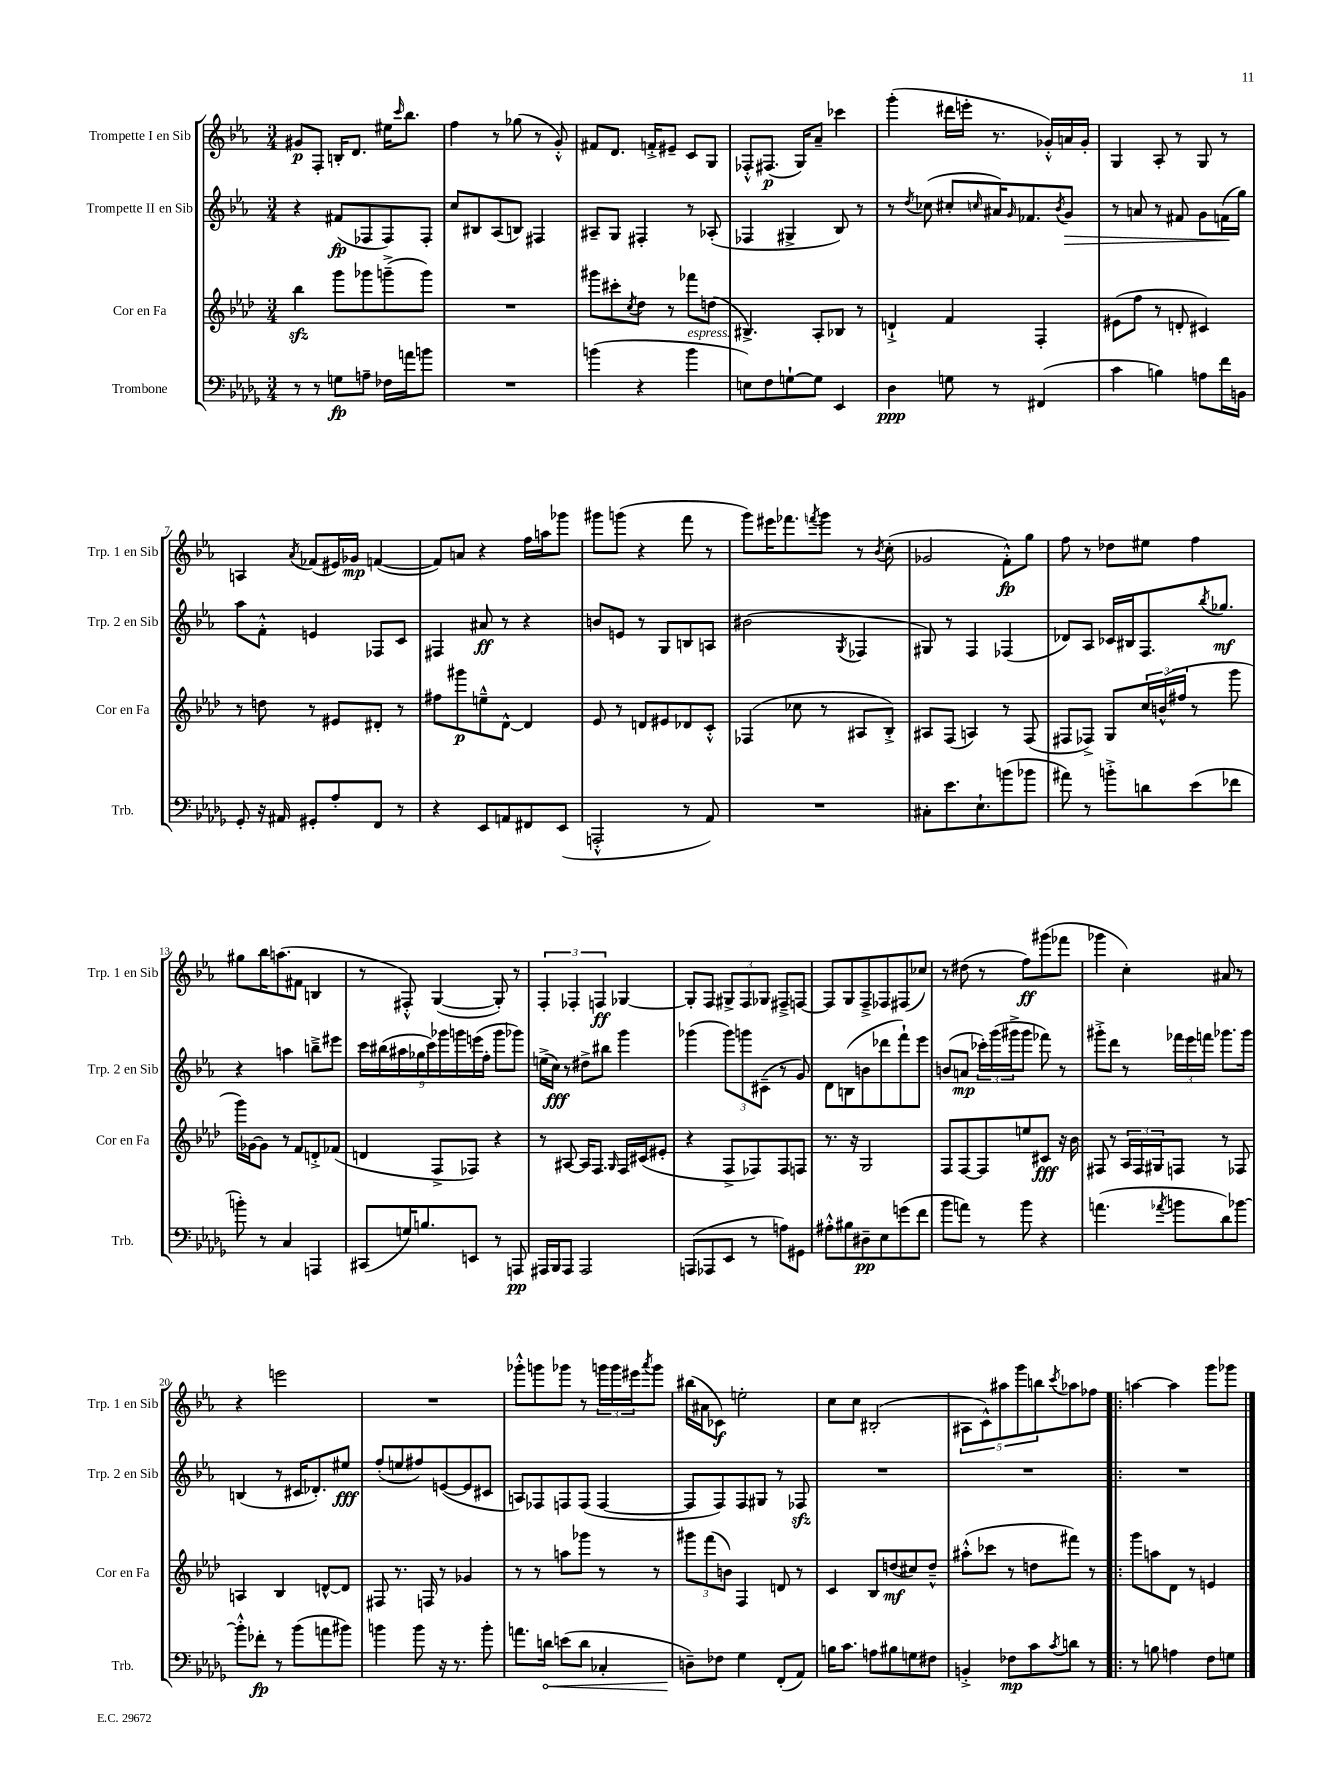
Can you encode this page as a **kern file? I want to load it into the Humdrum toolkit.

**kern	**dynam	**kern	**dynam	**kern	**dynam	**kern	**dynam
*part4	*part4	*part3	*part3	*part2	*part2	*part1	*part1
*staff4	*staff4	*staff3	*staff3	*staff2	*staff2	*staff1	*staff1
*I"Trombone	*	*I"Cor en Fa	*	*I"Trompette II en Sib	*	*I"Trompette I en Sib	*
*I'Trb.	*	*I'Cor en Fa	*	*I'Trp. 2 en Sib	*	*I'Trp. 1 en Sib	*
*clefF4	*	*clefG2	*	*clefG2	*	*clefG2	*
*k[b-e-a-d-g-]	*	*k[b-e-a-d-]	*	*k[b-e-a-]	*	*k[b-e-a-]	*
*M3/4	*	*M3/4	*	*M3/4	*	*M3/4	*
=1	=1	=1	=1	=1	=1	=1	=1
8r	.	4bb-zz\	.	4r	.	8g#X/L	p
8r	.	.	.	.	.	8F'/J	.
8Gn\L	fp	8ggg\L	.	(8f#X/L	fp	16Bn'/KL	.
.	.	.	.	.	.	8.d/J	.
8An~\J	.	8ggg-X\	.	8F-X/	.	.	.
16F-X\LL	.	(8gggn~^\	.	8F-/)	.	16ee#X\KL	.
.	.	.	.	.	.	16qqccc/	.
16an\J	.	.	.	.	.	8.bb-\J	.
8bn\J	.	8ggg\J)	.	8F-'/J	.	.	.
=2	=2	=2	=2	=2	=2	=2	=2
2.r	.	2.r	.	8cc/L	.	4ff\	.
.	.	.	.	8B#X/	.	.	.
.	.	.	.	(8A-/	.	8r	.
.	.	.	.	8Bn/J)	.	(8gg-X\	.
.	.	.	.	4F#X/	.	8r	.
.	.	.	.	.	.	8g'^^/)	.
=3	=3	=3	=3	=3	=3	=3	=3
(4bn\	.	8ggg#X\L	.	8A#X~/L	.	8f#X/L	.
.	.	8ccc#X'\	.	8G/J	.	8.d/J	.
.	.	8qcc/	.	.	.	.	.
4r	.	8dd-\J	.	4F#X'/	.	.	.
.	.	.	.	.	.	16fn'^/KL	.
.	.	8r	.	.	.	8e#X~/J	.
!LO:TX:a:i:t=espress.	!	!	!	!	!	!	!
4b\	.	8fff-X\L	.	8r	.	8c/L	.
.	.	(8ddn\J	.	(8A-X'/	.	8G/J	.
=4	=4	=4	=4	=4	=4	=4	=4
8En\L)	.	4.B#X^/)	.	4F-X/	.	8F-X'^^/L	.
8F\	.	.	.	.	.	(8.F#X/J	p
[8Gn`\	.	.	.	4G#X^/	.	.	.
.	.	.	.	.	.	16G/KL)	.
8G\J]	.	8A-'/L	.	.	.	8a-~/J	.
4EE-/	.	8B-X/J	.	8B-/)	.	4ccc-X\	.
.	.	8r	.	8r	.	.	.
=5	=5	=5	=5	=5	=5	=5	=5
4D-\	ppp	4dn`^/	.	8r	.	(4ggg'\	.
.	.	.	.	8qdd/	.	.	.
.	.	.	.	(8cc-X\	.	.	.
8Gn\	.	4f/	.	8cc#X'/L	.	16ddd#X\LL	.
.	.	.	.	.	.	16eeen'\JJ	.
.	.	.	.	16qqccn/	.	.	.
8r	.	.	.	16a#X/K)	.	8.r	.
.	.	.	.	16qqg/	.	.	.
.	.	.	.	8.f-X/	.	.	.
(4FF#X/	.	4F'/	.	.	.	.	.
.	.	.	.	.	.	16g-X'^^/LL)	.
.	.	.	.	8qb-/	.	.	.
!	!	!	!	!	!LO:HP:b	!	!
.	.	.	.	8g/J	>	16an/	.
.	.	.	.	.	.	16g-'/JJ	.
=6	=6	=6	=6	=6	=6	=6	=6
4c\	.	(8e#X\L	.	8r	.	4G/	.
.	.	8ff\J	.	8an/	.	.	.
4Bn\)	.	8r	.	8r	.	8A-'/	.
.	.	8dn'/	.	8f#X/	.	8r	.
8An\L	.	4c#X/)	.	8g\L	.	8G/	.
16f\L	.	.	.	(16fn\L	.	8r	.
16BBn\JJ	.	.	.	16gg\JJ)	]	.	.
!!LO:LB:g=z
=7	=7	=7	=7	=7	=7	=7	=7
8GG-'/	.	8r	.	8aa-\L	.	4An/	.
16r	.	8ddn\	.	8f'^^\J	.	.	.
16AA#X/	.	.	.	.	.	.	.
.	.	.	.	.	.	8qa-/	.
8GG#X'/L	.	8r	.	4en/	.	(8f-X/L	.
8A-'/	.	8e#X/L	.	.	.	16e#X/L)	.
.	.	.	.	.	.	16g-X/JJ	mp
8FF/J	.	8d#X'/J	.	8F-X/L	.	([4fn/	.
8r	.	8r	.	8c/J	.	.	.
=8	=8	=8	=8	=8	=8	=8	=8
4r	.	8ff#X\L	.	4F#X/	.	8f/L])	.
.	.	8ggg#X\	p	.	.	8an/J	.
8EE-/L	.	8een~^^\	.	8a#X/	ff	4r	.
8AAn/	.	[8d-^^\J	.	8r	.	.	.
8FF#X/	.	4d-/]	.	4r	.	16ff\LL	.
.	.	.	.	.	.	16aan\J	.
(8EE-/J	.	.	.	.	.	8ggg-X\J	.
=9	=9	=9	=9	=9	=9	=9	=9
2AAAn'^^/	.	8e-/	.	8bn/L	.	8ggg#X\L	.
.	.	8r	.	8en/J	.	(8gggn\J	.
.	.	8dn/L	.	8r	.	4r	.
.	.	8e#X/	.	8G/L	.	.	.
8r	.	8d-X/	.	8Bn/	.	8fff\	.
8AA-/)	.	8c'^^/J	.	8An/J	.	8r	.
=10	=10	=10	=10	=10	=10	=10	=10
2.r	.	(4F-X/	.	(2b#X\	.	8ggg\L)	.
.	.	.	.	.	.	16eee#X\K	.
.	.	.	.	.	.	8.fff-X\	.
.	.	8cc-X\	.	.	.	.	.
.	.	.	.	.	.	8qfffn/	.
.	.	8r	.	.	.	8ggg\J	.
.	.	.	.	8qG/	.	.	.
.	.	8A#X/L	.	4F-X/	.	8r	.
.	.	.	.	.	.	8qb-/	.
.	.	8B-'^/J)	.	.	.	(8cc'\	.
=11	=11	=11	=11	=11	=11	=11	=11
8C#X'\L	.	8A#X/L	.	8G#X/)	.	2g-X/	.
8.e-\	.	(8F/J	.	8r	.	.	.
.	.	4An/)	.	4F/	.	.	.
8.E-`\	.	.	.	.	.	.	.
(8bn\	.	8r	.	(4F-X/	.	8f'^^\L)	fp
8b-X\J	.	(8F/	.	.	.	8gg\J	.
=12	=12	=12	=12	=12	=12	=12	=12
8a#X\)	.	8F#X/L	.	8d-X/L)	.	8ff\	.
8r	.	8F-X^/J)	.	8A-/J	.	8r	.
8bn'^\L	.	8G/L	.	16c-X/LL	.	8dd-X\L	.
.	.	.	.	16B#X/J	.	.	.
8dn\	.	24cc/L	.	8.F/	.	8ee#X\J	.
.	.	(24bn^^/	.	.	.	.	.
.	.	24ff#X/JJ	.	.	.	.	.
(8e-\	.	8r	.	.	.	4ff\	.
.	.	.	.	8qbb-/	.	.	.
.	.	.	.	8.gg-X/J	mf	.	.
8f-X\J	.	8ggg\	.	.	.	.	.
!!LO:LB:g=z
=13	=13	=13	=13	=13	=13	=13	=13
8bn'\)	.	16ggg\LL)	.	4r	.	8gg#X\L	.
.	.	[16g-X\J	.	.	.	.	.
8r	.	8g-\J]	.	.	.	16bb-\K	.
.	.	.	.	.	.	(8.aan\	.
4C/	.	8r	.	4aan\	.	.	.
.	.	8f/L	.	.	.	8f#X\J	.
4AAAn/	.	8dn'^/	.	8bbn~^\L	.	4Bn/	.
.	.	(8f-X/J	.	8eee#X\J	.	.	.
=14	=14	=14	=14	=14	=14	=14	=14
(8CC#X/L	.	4dn/	.	18ccc\LL	.	8r	.
.	.	.	.	(18bb#X\	.	.	.
.	.	.	.	18aa#X\	.	.	.
16Gn/K)	.	.	.	.	.	8F#X'^^/)	.
.	.	.	.	18gg-X\	.	.	.
8.Bn/	.	.	.	.	.	.	.
.	.	.	.	18ccc\)	.	.	.
.	.	8F^/L	.	.	.	([4G/	.
.	.	.	.	18ggg-X\	.	.	.
.	.	.	.	18gggn\	.	.	.
8EEn/J	.	8F-X/J)	.	.	.	.	.
.	.	.	.	(18eeen\	.	.	.
.	.	.	.	18ff'\JJ	.	.	.
8r	.	4r	.	8ggg\L	.	8G'/])	.
8AAAn/	pp	.	.	8ggg-X\J)	.	8r	.
=15	=15	=15	=15	=15	=15	=15	=15
16AAA#X/LL	.	8r	.	(16een^\LL	.	6F'/	.
16BBB-/J	.	.	.	16cc\JJ)	fff	.	.
8AAA#/J	.	[8A#X/	.	8r	.	.	.
.	.	.	.	.	.	6F-X'/	.
2AAA#/	.	16A#/KL]	.	8dd#X^\L	.	.	.
.	.	8.F/J	.	.	.	.	.
.	.	.	.	.	.	6Fn/	ff
.	.	.	.	8bb#X\J	.	.	.
.	.	16qqG/	.	.	.	.	.
.	.	16F/LL	.	4ggg\	.	[4G-X/	.
.	.	(16c#X/J	.	.	.	.	.
.	.	8e#X'/J	.	.	.	.	.
=16	=16	=16	=16	=16	=16	=16	=16
(8AAAn/L	.	4r	.	(4ggg-X\	.	8G-'/L]	.
8AAA-X/	.	.	.	.	.	8F/J	.
8EE-/J	.	8F^/L	.	12ggg-\L)	.	12G#X^/L	.
.	.	.	.	12gggn\	.	12F/	.
8r	.	8F-X/)	.	.	.	.	.
.	.	.	.	(12c#X~\J	.	12G-X/J	.
8An\L)	.	8F-/	.	8r	.	8F#X~^/L	.
8GG#X\J	.	8Fn/J	.	8g/)	.	[8Fn/J	.
=17	=17	=17	=17	=17	=17	=17	=17
8A#X'^^\L	.	8.r	.	8d\L	.	8F/L]	.
8B#X\	.	.	.	(8Bn\	.	8G/	.
.	.	16r	.	.	.	.	.
8D#X~\	pp	2G/	.	8bn\	.	8F~^/	.
8E-\	.	.	.	8ddd-X\	.	8F-X/	.
(8gn\	.	.	.	8fff`\)	.	(8F#X/	.
8f\J	.	.	.	8eee-\J	.	8cc-X/J)	.
=18	=18	=18	=18	=18	=18	=18	=18
8b-\L	.	8F/L	.	(8bn/L	.	8r	.
8an\J)	.	[8F/	.	8an/J	mp	(8dd#X\	.
8r	.	8F/]	.	24ccc-X'\LL)	.	8r	.
.	.	.	.	(24ggg\	.	.	.
.	.	.	.	24ggg#X^\J	.	.	.
8b-\	.	8een/	.	8ggg#\J	.	8ff\L)	ff
4r	.	8c#X/J	fff	8fff-X\)	.	(8ggg#X\	.
.	.	16r	.	8r	.	8fff-X\J	.
.	.	16b-\	.	.	.	.	.
=19	=19	=19	=19	=19	=19	=19	=19
(4.an\	.	8F#X/	.	8ggg#X'^\L	.	4ggg-X\	.
.	.	8r	.	8ddd\J	.	.	.
.	.	24A-/LL	.	8r	.	4cc'\)	.
.	.	24F#/	.	.	.	.	.
.	.	24G#X/J	.	.	.	.	.
8qa-X/	.	.	.	.	.	.	.
8bn\L	.	8Fn/J	.	24fff-X\LL	.	.	.
.	.	.	.	24eee-\	.	.	.
.	.	.	.	24fffn\JJ	.	.	.
8d-\)	.	8r	.	8.ggg-X\L	.	8a#X/	.
[8b-X\J	.	8F-X/	.	.	.	8r	.
.	.	.	.	16ggg-\Jk	.	.	.
!!LO:LB:g=z
=20	=20	=20	=20	=20	=20	=20	=20
8b-'^^\L]	.	4An/	.	(4Bn/	.	4r	.
8f-X'\J	fp	.	.	.	.	.	.
8r	.	4B-/	.	8r	.	2eeen\	.
(8b-\L	.	.	.	16c#X/KL	.	.	.
.	.	.	.	8.d-X'/)	.	.	.
8an\	.	[8dn^^/L	.	.	.	.	.
8b#X\J)	.	8d/J]	.	8ee#X/J	fff	.	.
=21	=21	=21	=21	=21	=21	=21	=21
4bn\	.	8F#X/	.	(8ff'/L	.	2.r	.
.	.	8.r	.	8een/	.	.	.
8b\	.	.	.	8ff#X/)	.	.	.
.	.	16Fn/	.	.	.	.	.
16r	.	8r	.	([8en/	.	.	.
8.r	.	.	.	.	.	.	.
.	.	4g-X/	.	8e/]	.	.	.
8b'\	.	.	.	8c#X/J	.	.	.
=22	=22	=22	=22	=22	=22	=22	=22
8.an\L	.	8r	.	8An/L)	.	8ggg-X'^^\L	.
.	.	8r	.	8F-X/	.	8gggn\	.
!	!LO:HP:b	!	!	!	!	!	!
16dn\Jk	<	.	.	.	.	.	.
(8en\L	.	8aan\L	.	8Fn/	.	8ggg-X\J	.
8d\J	.	8ggg-X\J	.	(8F/J	.	8r	.
4C-X'/	.	8r	.	[4F/	.	24gggn\LL	.
.	.	.	.	.	.	24ggg\	.
.	.	.	.	.	.	24eee#X\J	.
.	.	.	.	.	.	8qaaa-/	.
.	.	8r	.	.	.	8ggg\J	.
=23	=23	=23	=23	=23	=23	=23	=23
8Dn~\L)	.	12ggg#X\L	.	8F/L]	.	(16bb#X\LL	.
.	.	.	.	.	.	16a#X\J	.
.	.	(12fff\	.	.	.	.	.
8F-X\J	[	.	.	8F/)	.	8c-X\J)	f
.	.	12bn\J)	.	.	.	.	.
4G-\	.	4F/	.	8F/	.	2een'\	.
.	.	.	.	8G#X/J	.	.	.
(8FF'/L	.	8dn/	.	8r	.	.	.
8AA-/J)	.	8r	.	8F-Xzz/	.	.	.
=24	=24	=24	=24	=24	=24	=24	=24
16Bn\KL	.	4c/	.	2.r	.	8cc\L	.
8.c\J	.	.	.	.	.	.	.
.	.	.	.	.	.	8cc\J	.
8An\L	.	8B-/L	.	.	.	(2B#X'/	.
8B#X\	.	(8ddn/	mf	.	.	.	.
8Gn\	.	8cc#X/)	.	.	.	.	.
8F#X\J	.	8dd~^^/J	.	.	.	.	.
=25	=25	=25	=25	=25	=25	=25	=25
4BBn'^/	.	(8aa#X'^^\L	.	2.r	.	10A#X\L	.
.	.	.	.	.	.	10c^^\)	.
.	.	8ccc-X\J	.	.	.	.	.
.	.	.	.	.	.	10aa#X\	.
8F-X\L	mp	8r	.	.	.	.	.
.	.	.	.	.	.	10ggg\	.
8c\	.	8ddn\L	.	.	.	.	.
.	.	.	.	.	.	10bbn\	.
8qc/	.	.	.	.	.	8qccc/	.
8dn\J	.	8fff#X\J)	.	.	.	8aa-X\	.
8r	.	8r	.	.	.	8ff-X\J	.
=26!|:	=26!|:	=26!|:	=26!|:	=26!|:	=26!|:	=26!|:	=26!|:
8r	.	8ggg\L	.	2.r	.	[4aan\	.
8Bn\	.	8aan\	.	.	.	.	.
4An\	.	8d-\J	.	.	.	4aa\]	.
.	.	8r	.	.	.	.	.
8F\L	.	4en/	.	.	.	8ggg\L	.
8Gn\J	.	.	.	.	.	8ggg-X\J	.
==	==	==	==	==	==	==	==
*-	*-	*-	*-	*-	*-	*-	*-
